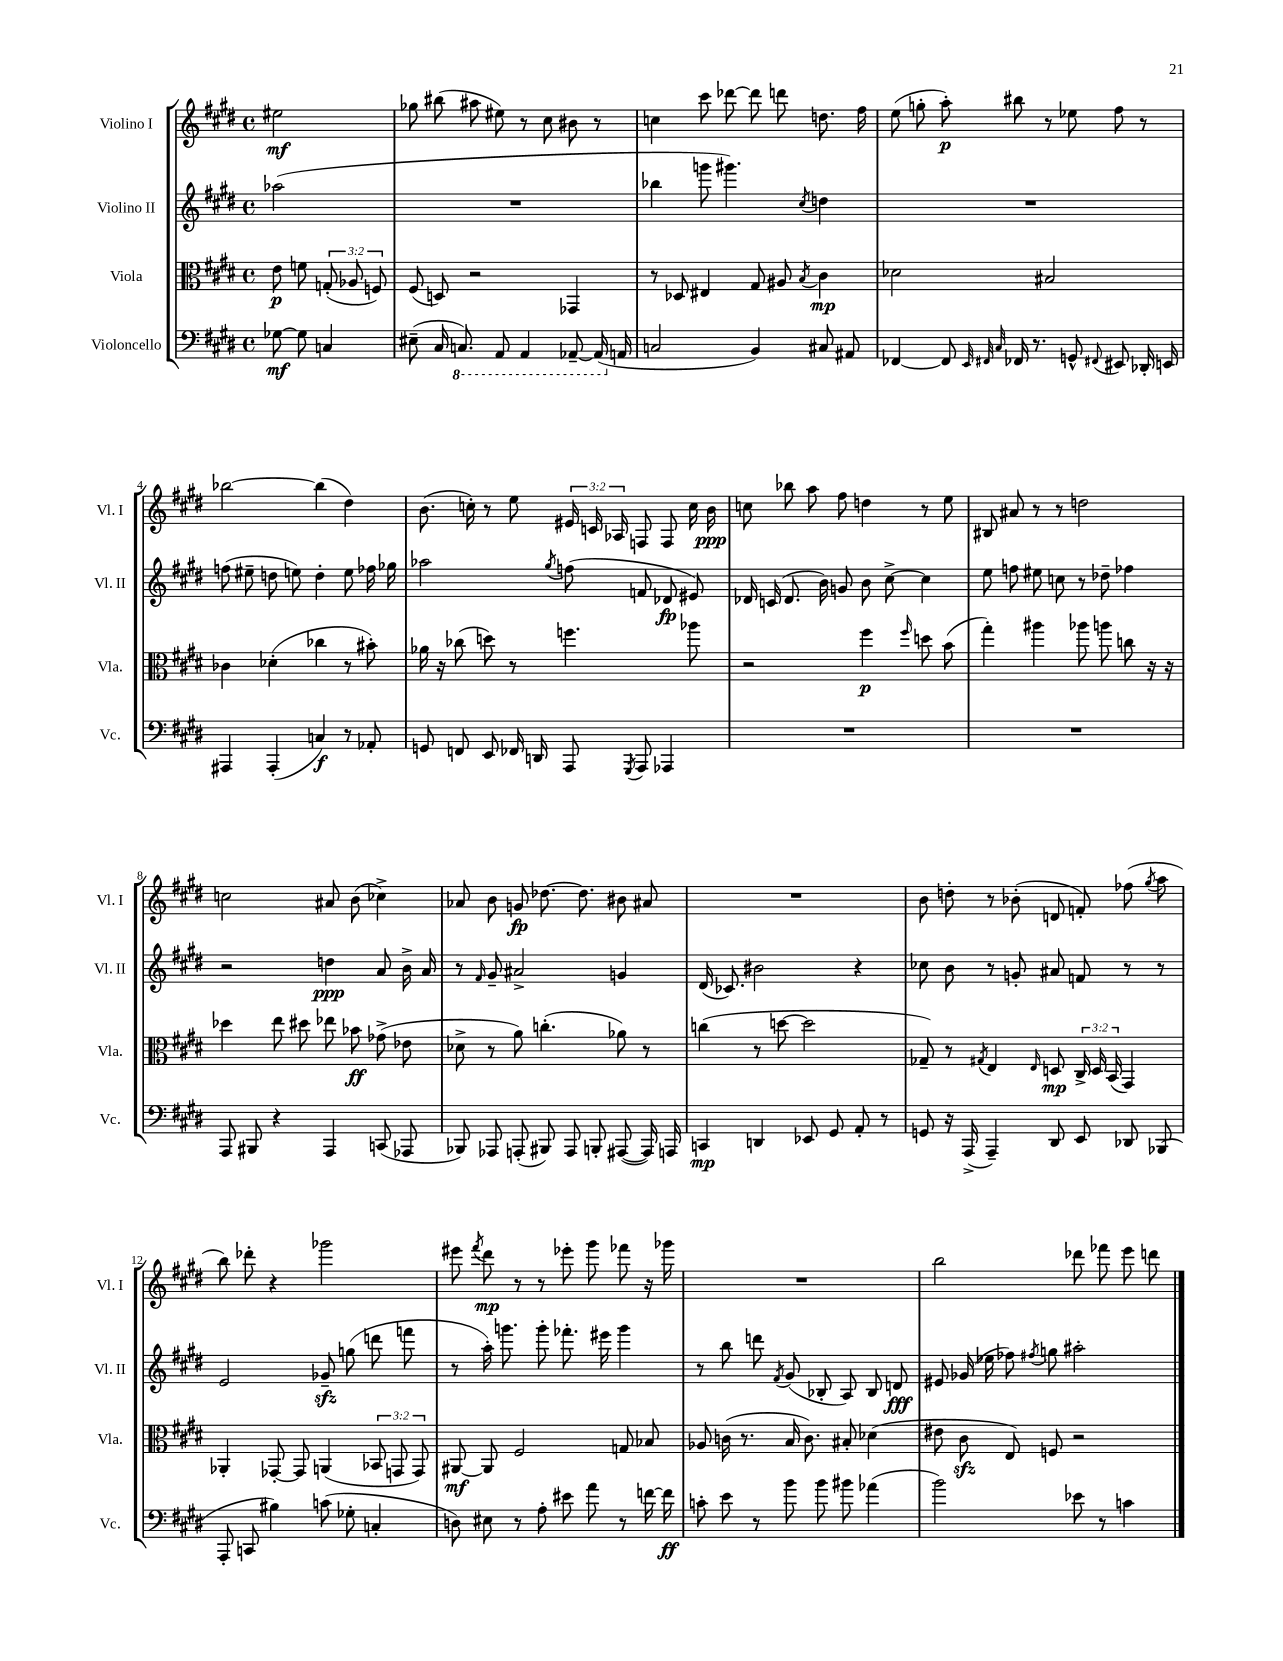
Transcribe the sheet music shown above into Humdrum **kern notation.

**kern	**dynam	**kern	**dynam	**kern	**dynam	**kern	**dynam
*part4	*part4	*part3	*part3	*part2	*part2	*part1	*part1
*staff4	*staff4	*staff3	*staff3	*staff2	*staff2	*staff1	*staff1
*I"Violoncello	*	*I"Viola	*	*I"Violino II	*	*I"Violino I	*
*I'Vc.	*	*I'Vla.	*	*I'Vl. II	*	*I'Vl. I	*
*clefF4	*	*clefC3	*	*clefG2	*	*clefG2	*
*k[f#c#g#d#]	*	*k[f#c#g#d#]	*	*k[f#c#g#d#]	*	*k[f#c#g#d#]	*
*M4/4	*	*M4/4	*	*M4/4	*	*M4/4	*
*met(c)	*	*met(c)	*	*met(c)	*	*met(c)	*
=	=	=	=	=	=	=	=
[8G-X\	mf	8e\	p	(2aa-X\	.	2ee#X\	mf
8G-\]	.	8fn\	.	.	.	.	.
4Cn/	.	(12Gn'/	.	.	.	.	.
.	.	12A-X/	.	.	.	.	.
.	.	12Fn/)	.	.	.	.	.
=1	=1	=1	=1	=1	=1	=1	=1
(8E#X~\	.	(8F#/	.	1r	.	8gg-X\	.
16C#/	.	8Dn/)	.	.	.	(8bb#X\	.
*8ba	*	*	*	*	*	*	*
8.CCn/)	.	.	.	.	.	.	.
.	.	2r	.	.	.	8aa#X\	.
8AAA/	.	.	.	.	.	8ee#X\)	.
4AAA/	.	.	.	.	.	8r	.
.	.	.	.	.	.	8cc#\	.
[8AAA-X~/	.	4GG-X/	.	.	.	8b#X\	.
(16AAA-/]	.	.	.	.	.	8r	.
*X8ba	*	*	*	*	*	*	*
16AAn/	.	.	.	.	.	.	.
=2	=2	=2	=2	=2	=2	=2	=2
2Cn/	.	8r	.	4bb-X\	.	4ccn\	.
.	.	8D-X/	.	.	.	.	.
.	.	4E#X/	.	8gggn\	.	8ccc#\	.
.	.	.	.	4.ggg#X\)	.	[8ddd-X\	.
4BB/)	.	8G#/	.	.	.	8ddd-\]	.
.	.	8A#X/	.	.	.	8dddn\	.
.	.	8qB/	.	8qcc#/	.	.	.
8C#X/	.	4c#\	mp	4ddn\	.	8.ddn\	.
8AA#X/	.	.	.	.	.	.	.
.	.	.	.	.	.	16ff#\	.
=3	=3	=3	=3	=3	=3	=3	=3
[4FF-X/	.	2d-X\	.	1r	.	(8ee\	.
.	.	.	.	.	.	8ggn'\	.
8FF-/]	.	.	.	.	.	8aa'\)	p
32qqEE/	.	.	.	.	.	.	.
32qqFF#X/	.	.	.	.	.	.	.
32qqC#/	.	.	.	.	.	.	.
16FF-X/	.	.	.	.	.	8bb#X\	.
8.r	.	.	.	.	.	.	.
.	.	2B#X/	.	.	.	8r	.
8GGn^^/	.	.	.	.	.	8ee-X\	.
8qqFF#X/	.	.	.	.	.	.	.
8EE#X/	.	.	.	.	.	8ff#\	.
16DD-X'/	.	.	.	.	.	8r	.
16EEn/	.	.	.	.	.	.	.
!!LO:LB:g=z
=4	=4	=4	=4	=4	=4	=4	=4
4AAA#X/	.	4c-X\	.	(8ffn\	.	[2bb-X\	.
.	.	.	.	8ee#X~\	.	.	.
(4AAA#'/	.	(4d-X'\	.	8ddn\	.	.	.
.	.	.	.	8een\)	.	.	.
4Cn/)	f	4cc-X\	.	4dd'\	.	(4bb-\]	.
8r	.	8r	.	8ee\	.	4dd#\)	.
8AA-X'/	.	8b#X'\)	.	16ff-X\	.	.	.
.	.	.	.	16gg-X\	.	.	.
=5	=5	=5	=5	=5	=5	=5	=5
8GGn/	.	16a-X\	.	2aa-X\	.	(8.b\	.
.	.	16r	.	.	.	.	.
8FFn/	.	(8cc-X\	.	.	.	.	.
.	.	.	.	.	.	16ccn'\)	.
8EE/	.	8ddn\)	.	.	.	8r	.
16FF-X/	.	8r	.	.	.	8ee\	.
16DDn/	.	.	.	.	.	.	.
.	.	.	.	8qgg#/	.	.	.
8AAA/	.	4.ffn\	.	(8ffn\	.	24e#X/	.
.	.	.	.	.	.	24cn/	.
.	.	.	.	.	.	24A-X/	.
8qGGG#/	.	.	.	.	.	.	.
8AAA/	.	.	.	8fn/	.	8Fn/	.
4AAA-X/	.	.	.	8d-X/	fp	8F/	.
.	.	8aa-X\	.	8e#X/)	.	16cc\	.
.	.	.	.	.	.	16b\	ppp
=6	=6	=6	=6	=6	=6	=6	=6
1r	.	2r	.	16d-X/	.	8ccn\	.
.	.	.	.	(16cn/	.	.	.
.	.	.	.	8.d-/	.	8bb-X\	.
.	.	.	.	.	.	8aa\	.
.	.	.	.	16b\)	.	.	.
.	.	.	.	8gn/	.	8ff#\	.
.	.	4ff#\	p	8b\	.	4ddn\	.
.	.	.	.	[8cc#^\	.	.	.
.	.	16qqff#/	.	.	.	.	.
.	.	8ddn\	.	4cc#\]	.	8r	.
.	.	(8b\	.	.	.	8ee\	.
=7	=7	=7	=7	=7	=7	=7	=7
1r	.	4gg#'\)	.	8ee\	.	8B#X/	.
.	.	.	.	8ffn\	.	8a#X/	.
.	.	4aa#X\	.	8ee#X\	.	8r	.
.	.	.	.	8ccn\	.	8r	.
.	.	8aa-X\	.	8r	.	2ddn\	.
.	.	8aan\	.	8dd-X~\	.	.	.
.	.	8ccn\	.	4ff-X\	.	.	.
.	.	16r	.	.	.	.	.
.	.	16r	.	.	.	.	.
!!LO:LB:g=z
=8	=8	=8	=8	=8	=8	=8	=8
8AAA/	.	4dd-X\	.	2r	.	2ccn\	.
8BBB#X/	.	.	.	.	.	.	.
4r	.	8ee\	.	.	.	.	.
.	.	8dd#X\	.	.	.	.	.
4AAA/	.	8ee-X\	.	4ddn\	ppp	8a#X/	.
.	.	8b-X\	ff	.	.	(8b\	.
(8CCn/	.	(8g-X^\	.	8a/	.	4cc-X^\)	.
8AAA-X/	.	8e-X\	.	16b^\	.	.	.
.	.	.	.	16a/	.	.	.
=9	=9	=9	=9	=9	=9	=9	=9
8BBB-X/)	.	8d-X^\	.	8r	.	8a-X/	.
.	.	.	.	16qqf#/	.	.	.
8AAA-X/	.	8r	.	8g#~/	.	8b\	.
(8AAAn'/	.	8a\)	.	2a#X^/	.	8gn/	fp
8BBB#X/)	.	(4.ccn'\	.	.	.	[8.dd-X\	.
8AAA/	.	.	.	.	.	.	.
.	.	.	.	.	.	8.dd-\]	.
8BBBn'/	.	.	.	.	.	.	.
([8AAA#X/	.	8a-X\)	.	4gn/	.	8b#X\	.
16AAA#/])	.	8r	.	.	.	8a#X/	.
16AAAn/	.	.	.	.	.	.	.
=10	=10	=10	=10	=10	=10	=10	=10
4CCn/	mp	(4ccn\	.	(16d#/	.	1r	.
.	.	.	.	8.c-X/)	.	.	.
4DDn/	.	8r	.	2b#X\	.	.	.
.	.	[8ddn\	.	.	.	.	.
8EE-X/	.	2dd\]	.	.	.	.	.
8GG#/	.	.	.	.	.	.	.
8AA'/	.	.	.	4r	.	.	.
8r	.	.	.	.	.	.	.
=11	=11	=11	=11	=11	=11	=11	=11
8GGn/	.	8G-X~/)	.	8cc-X\	.	8b\	.
16r	.	8r	.	8b\	.	8ddn'\	.
(16AAA^/	.	.	.	.	.	.	.
.	.	8qG#X/	.	.	.	.	.
4AAA~/)	.	4E/	.	8r	.	8r	.
.	.	.	.	8gn'/	.	(8b-X'\	.
.	.	16qqE/	.	.	.	.	.
8DD#/	.	8Dn/	mp	8a#X/	.	8dn/	.
8EE/	.	24C#^/	.	8fn/	.	8fn'/)	.
.	.	24D/	.	.	.	.	.
.	.	(24BB/	.	.	.	.	.
8DD-X/	.	4GG#/)	.	8r	.	(8ff-X\	.
.	.	.	.	.	.	8qgg#/	.
(8BBB-X/	.	.	.	8r	.	8aa\	.
!!LO:LB:g=z
=12	=12	=12	=12	=12	=12	=12	=12
8AAA'/	.	4AA-X'/	.	2e/	.	8bb\)	.
8CCn/	.	.	.	.	.	8ddd-X'\	.
4B#X\)	.	[8GG-X'/	.	.	.	4r	.
.	.	8GG-/]	.	.	.	.	.
(8cn\	.	(4AAn/	.	8g-Xzz~/	.	2ggg-X\	.
8G-X'\	.	.	.	(8ggn\	.	.	.
4Cn'/	.	12BB-X/	.	8dddn\	.	.	.
.	.	12GGn/	.	.	.	.	.
.	.	.	.	8fffn\	.	.	.
.	.	12GG/)	.	.	.	.	.
=13	=13	=13	=13	=13	=13	=13	=13
8Dn\)	.	[8AA#X/	mf	8r	.	8eee#X\	.
.	.	.	.	.	.	8qfff#/	.
8E#X\	.	8AA#/]	.	16aa'\)	.	8ddd#\	mp
.	.	.	.	8.gggn\	.	.	.
8r	.	2F#/	.	.	.	8r	.
8A'\	.	.	.	8ggg'\	.	8r	.
8e#X\	.	.	.	8.fff-X'\	.	8eee-X'\	.
8a\	.	.	.	.	.	8ggg#\	.
.	.	.	.	16eee#X\	.	.	.
8r	.	8Gn/	.	4ggg\	.	8fff-X\	.
[16fn\	.	8B-X/	.	.	.	16r	.
16f\]	ff	.	.	.	.	16ggg-X\	.
=14	=14	=14	=14	=14	=14	=14	=14
8cn'\	.	8A-X/	.	8r	.	1r	.
8e\	.	(16cn\	.	8bb\	.	.	.
.	.	8.r	.	.	.	.	.
8r	.	.	.	8dddn\	.	.	.
.	.	.	.	8qf#/	.	.	.
8b\	.	16B/	.	(8g#/	.	.	.
.	.	8.c\)	.	.	.	.	.
8b\	.	.	.	8B-X'/	.	.	.
8b#X\	.	8B#X'/	.	8A/)	.	.	.
(4a-X\	.	(4d-X\	.	8B-/	.	.	.
.	.	.	.	8dn/	fff	.	.
=15	=15	=15	=15	=15	=15	=15	=15
2b\)	.	8e#X\	.	8e#X/	.	2bb\	.
.	.	8c#zz\	.	(16g-X/	.	.	.
.	.	.	.	16ee-X\	.	.	.
.	.	8E/)	.	8ff-X\)	.	.	.
.	.	.	.	8qff#X/	.	.	.
.	.	8Fn/	.	8ggn\	.	.	.
8e-X\	.	2r	.	2aa#X'\	.	8ddd-X\	.
8r	.	.	.	.	.	8fff-X\	.
4cn\	.	.	.	.	.	8eee\	.
.	.	.	.	.	.	8dddn\	.
==	==	==	==	==	==	==	==
*-	*-	*-	*-	*-	*-	*-	*-
